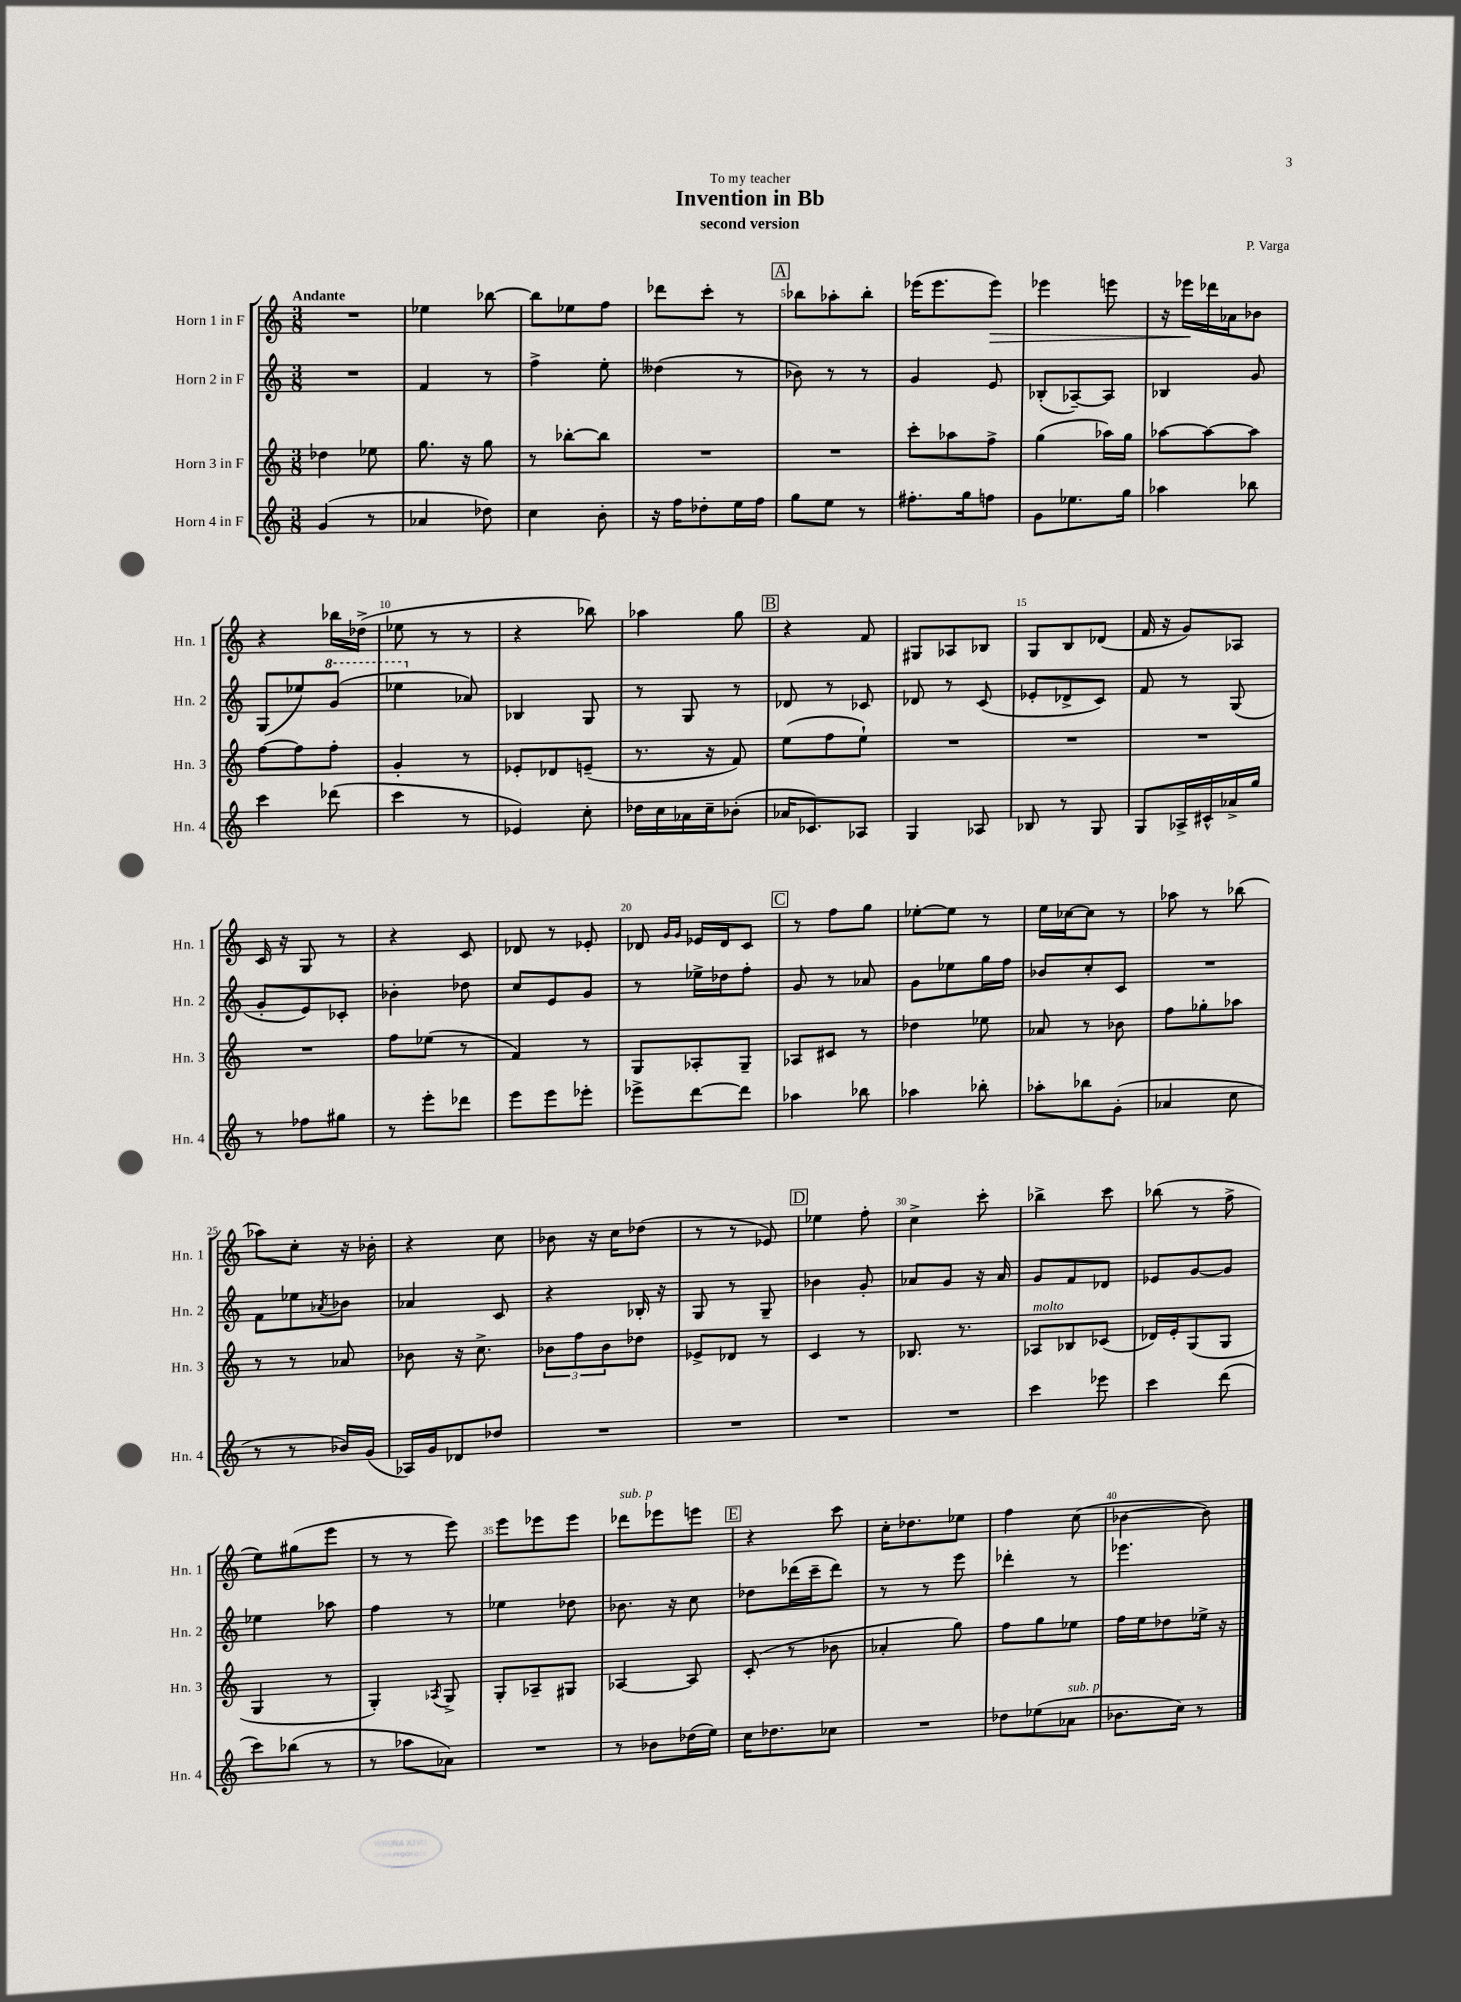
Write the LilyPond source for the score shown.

\header { title = "Invention in Bb" composer = "P. Varga" subtitle = "second version" dedication = "To my teacher" }
<<
\new StaffGroup <<
\new Staff = "s0" \with { instrumentName = "Horn 1 in F" shortInstrumentName = "Hn. 1" } {
    \clef treble \key c \major \numericTimeSignature \time 3/8 \tempo "Andante"
    R4. |
    ees''4 bes''8~ |
    bes''8 ees''8 f''8 |
    des'''8 c'''8-. r8 |
    \mark \markup { \box "A" } bes''8 aes''8-. bes''8-. |
    ees'''16( ees'''8. ees'''8\>) |
    ees'''4 e'''8 |
    r16 ees'''16\! des'''16 aes'16 bes'8 |
    r4 bes''16 des''16->( |
    ees''8 r8 r8 |
    r4 bes''8) |
    aes''4 g''8 |
    \mark \markup { \box "B" } r4 f'8 |
    gis8 aes8 bes8 |
    g8 b8 des'8( |
    f'16 r16 g'8) aes8 |
    c'16 r16 g8 r8 |
    r4 c'8 |
    des'8 r8 ees'8-. |
    des'8 \grace { g'16 g'16 } ees'16 des'16 c'8 |
    \mark \markup { \box "C" } r8 f''8 g''8 |
    ees''8~-. ees''8 r8 |
    e''16 ces''16~ ces''8 r8 |
    aes''8 r8 bes''8( |
    aes''8) c''8-. r16 bes'16-. |
    r4 c''8 |
    bes'8 r16 c''16 des''8( |
    r8 r8 ees'8) |
    \mark \markup { \box "D" } ees''4 f''8-. |
    c''4-> c'''8-. |
    bes''4-> c'''8 |
    bes''8( r8 f''8-> |
    e''8) gis''8( e'''8 |
    r8 r8 e'''8) |
    e'''8 ees'''8 ees'''8 |
    des'''8^\markup { \italic "sub. p" } ees'''8 e'''8 |
    \mark \markup { \box "E" } r4 c'''8 |
    c''16-. des''8. ees''8 |
    f''4 c''8( |
    bes'4~ bes'8) \bar "|." |
}
\new Staff = "s1" \with { instrumentName = "Horn 2 in F" shortInstrumentName = "Hn. 2" } {
    \clef treble \key c \major \numericTimeSignature \time 3/8
    R4. |
    f'4 r8 |
    f''4-> e''8-. |
    deses''4( r8 |
    \mark \markup { \box "A" } bes'8) r8 r8 |
    g'4 e'8 |
    bes8-.( aes8~--) aes8 |
    bes4 g'8 |
    g8( ees''8) \ottava #1 g''8( |
    ees'''4 \ottava #0 aes'8) |
    bes4 g8 |
    r8 g8 r8 |
    \mark \markup { \box "B" } des'8 r8 ces'8 |
    des'8 r8 c'8( |
    ees'8-. des'8-> c'8) |
    f'8 r8 g8( |
    g'8-. e'8) ces'8-. |
    bes'4-. des''8 |
    c''8 e'8 g'8 |
    r8 ees''16-> des''16 f''8-. |
    \mark \markup { \box "C" } g'8 r8 aes'8 |
    g'8 ees''8 g''16 f''16 |
    bes'8 c''8-. c'8 |
    R4. |
    f'8 ees''8 \acciaccatura { aes'8 } bes'8 |
    aes'4 c'8 |
    r4 bes16-. r16 |
    g8 r8 g8-- |
    \mark \markup { \box "D" } bes'4 g'8-. |
    aes'8 g'8 r16 aes'16 |
    g'8 f'8 des'8 |
    ees'8 g'8~ g'8 |
    ees''4 aes''8 |
    f''4 r8 |
    ees''4 des''8 |
    bes'8. r16 c''8 |
    \mark \markup { \box "E" } des''8 des'''16( c'''16-- des'''8) |
    r8 r8 e'''8 |
    des'''4-. r8 |
    ees'''4. \bar "|." |
}
\new Staff = "s2" \with { instrumentName = "Horn 3 in F" shortInstrumentName = "Hn. 3" } {
    \clef treble \key c \major \numericTimeSignature \time 3/8
    des''4 ees''8 |
    g''8. r16 g''8 |
    r8 bes''8~-. bes''8 |
    R4. |
    \mark \markup { \box "A" } R4. |
    c'''8-. aes''8 f''8-> |
    g''4( aes''16) g''16 |
    aes''8~ aes''8~ aes''8 |
    f''8~ f''8 f''8-. |
    g'4-. r8 |
    ees'8-. des'8 e'8--( |
    r8. r16 f'8) |
    \mark \markup { \box "B" } e''8( f''8 e''8-!) |
    R4. |
    R4. |
    R4. |
    R4. |
    f''8 ees''8( r8 |
    f'4) r8 |
    g8 aes8-. g8-- |
    \mark \markup { \box "C" } aes8 cis'8 r8 |
    des''4 ees''8 |
    aes'8 r8 bes'8 |
    f''8 ges''8-. aes''8 |
    r8 r8 aes'8 |
    bes'8 r16 c''8.-> |
    \tuplet 3/2 { bes'8 f''8 bes'8 } des''8 |
    ees'8-> des'8 r8 |
    \mark \markup { \box "D" } c'4 r8 |
    bes8. r8. |
    aes8^\markup { \italic "molto" } bes8 ces'8( |
    des'16) e'16-. g8( g8 |
    g4 r8 |
    g4-.) \acciaccatura { aes8 } g8-> |
    g8-. aes8-- gis8 |
    aes4~ aes8 |
    \mark \markup { \box "E" } c'8-.( r8 bes'8 |
    aes'4-. g''8) |
    f''8 g''8 ees''8 |
    f''16 e''16 des''8 ees''16-> r16 \bar "|." |
}
\new Staff = "s3" \with { instrumentName = "Horn 4 in F" shortInstrumentName = "Hn. 4" } {
    \clef treble \key c \major \numericTimeSignature \time 3/8
    g'4( r8 |
    aes'4 des''8) |
    c''4 b'8-. |
    r16 f''16 des''8-. e''16 f''16 |
    \mark \markup { \box "A" } g''8 e''8 r8 |
    fis''8.-. g''16 f''8 |
    g'8 ees''8. g''16 |
    aes''4 bes''8 |
    c'''4 des'''8( |
    c'''4 r8 |
    ees'4) c''8-. |
    des''16 c''16 aes'16 c''16-- bes'8-.( |
    \mark \markup { \box "B" } aes'16 ces'8.) aes8 |
    g4 aes8 |
    bes8 r8 g8 |
    g8 aes16-> cis'16-^ aes'16-> g''16 |
    r8 fes''8 gis''8 |
    r8 e'''8-. des'''8 |
    e'''8 e'''8 ees'''8-. |
    ees'''8-> d'''8~ d'''8 |
    \mark \markup { \box "C" } aes''4 bes''8 |
    aes''4 bes''8-. |
    aes''8-. bes''8 g'8-.( |
    aes'4 c''8 |
    r8 r8 bes'16) g'16( |
    aes16) g'16 des'8 des''8 |
    R4. |
    R4. |
    \mark \markup { \box "D" } R4. |
    R4. |
    c'''4 ees'''8 |
    c'''4 d'''8( |
    c'''8) bes''8( r8 |
    r8 aes''8 aes'8) |
    R4. |
    r8 bes'8 des''16( e''16) |
    \mark \markup { \box "E" } c''16 des''8. ces''8 |
    R4. |
    des''8 ees''8( aes'8^\markup { \italic "sub. p" } |
    bes'8. c''16) r8 \bar "|." |
}
>>
>>
\layout { \context { \Score \override BarNumber.break-visibility = ##(#f #t #t) barNumberVisibility = #(every-nth-bar-number-visible 5) } }
